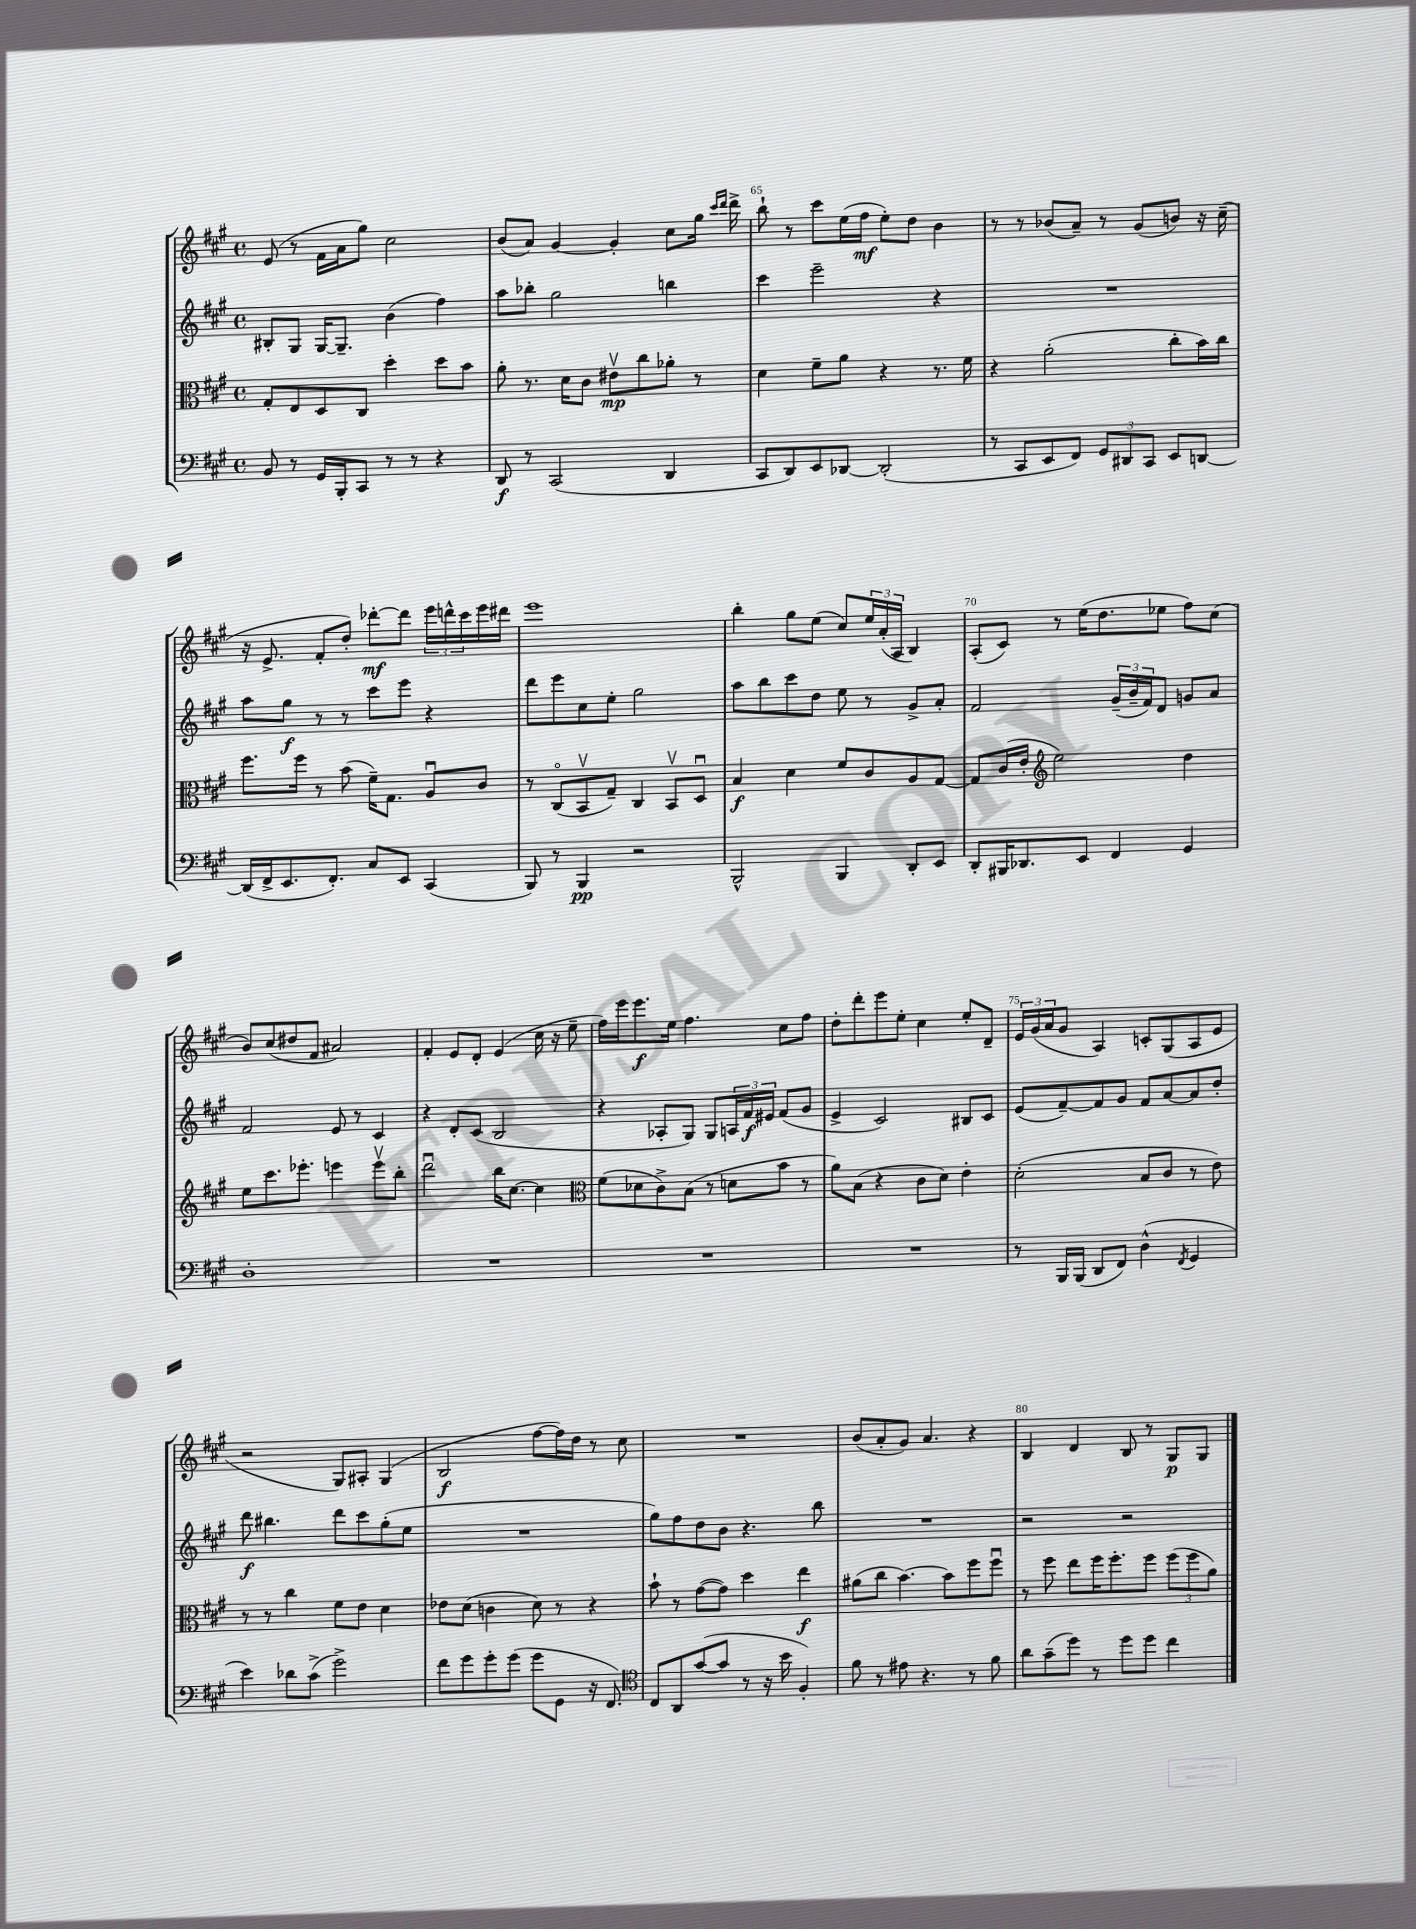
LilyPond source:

<<
\new StaffGroup <<
\new Staff = "s0" {
    \clef treble \key a \major \defaultTimeSignature \time 4/4
    e'8( r8 fis'16 a'16 gis''8) cis''2 |
    b'8( a'8) gis'4~ gis'4-. cis''8 gis''16 \grace { cis'''16 d'''16 } d'''16-> |
    b''8-! r8 cis'''8 e''16( fis''16\mf e''8-.) d''8 b'4 |
    r8 r8 bes'8( a'8--) r8 gis'8( b'8) r16 cis''16--( |
    r16 e'8.-> fis'8-. d''8-.) des'''8~-.\mf des'''8 \tuplet 3/2 { e'''16 d'''16-^ cis'''16 } e'''16 dis'''16 |
    e'''1 |
    b''4-. gis''8 e''8( cis''8) \tuplet 3/2 { e''16 a'16-.( a16 } b4) |
    a8-.( cis'8) r8 e''16( d''8. ees''8 fis''8) cis''8( |
    b'8) cis''8( dis''8 fis'8 ais'2) |
    fis'4-. e'8 d'8-. e'4( cis''16 r16 e''8-- |
    fis''16) e'''16 e'''8.\f e''16 fis''4. cis''8 fis''8 |
    d''8-. d'''8-. e'''8 e''8-. cis''4 e''8-. d'8-- |
    \tuplet 3/2 { e'16 gis'16( a'16 } gis'8 a4) c'8-. gis8( a8 e'8 |
    r2 gis8) ais8-. gis4( |
    b2\f fis''8~ fis''16) d''16 r8 cis''8 |
    R1 |
    b'8( a'8-. gis'8) a'4. r4 |
    b4 d'4 b8 r8 gis8\p gis8 \bar "|." |
}
\new Staff = "s1" {
    \clef treble \key a \major \defaultTimeSignature \time 4/4
    bis8-. gis8 gis16~ gis8.-- b'4( fis''4) |
    a''8 bes''8-. gis''2 b''4 |
    cis'''4 e'''2-- r4 |
    R1 |
    a''8 gis''8\f r8 r8 cis'''8 e'''8 r4 |
    d'''8 e'''8 cis''8 e''8-. gis''2 |
    a''8 b''8 cis'''8 d''8 e''8 r8 gis'8-> a'8-. |
    fis'2 \tuplet 3/2 { gis'16--( b'16-- fis'16) } d'8 g'8 a'8 |
    fis'2 e'8 r8 cis'4 |
    r4 d'8-. cis'8( b2 |
    r4 aes8-. gis8) gis8 \tuplet 3/2 { a16 fis'16\f eis'16 } fis'8( gis'8 |
    e'4-> cis'2) bis8 cis'8 |
    e'8( fis'8~--) fis'8 gis'8 fis'8 a'8~ a'8 d''8-. |
    d'''8\f bis''4. d'''8 cis'''8 gis''8-.( e''8 |
    R1 |
    gis''8) fis''8 d''8 b'8 r4. b''8 |
    R1 |
    r2 r2 \bar "|." |
}
\new Staff = "s2" {
    \clef alto \key a \major \defaultTimeSignature \time 4/4
    gis8-. e8 d8 cis8 d''4-. d''8 b'8 |
    a'8-. r8. d'16 cis'8 eis'8\upbow\mp cis''8 aes'8-. r8 |
    d'4 fis'8-- a'8 r4 r8. fis'16 |
    r4 a'2-.( cis''8-. b'16) cis''16 |
    fis''8. fis''16 r8 b'8( fis'16--) gis8. a8\downbow cis'8 |
    r8 cis8\flageolet( b,8\upbow gis8--) cis4 b,8\upbow d8\downbow |
    b4\f d'4 fis'8 cis'8 a8 gis8~ |
    gis8 cis'16( e'16-. \clef treble e''2) d''4 |
    e''8 cis'''8. ees'''8.-. e'''4 e'''8\upbow b''8-. |
    d'''2\downbow b''16 cis''8.~ cis''4 |
    \clef alto fis'8( des'8 cis'8->) b8( r8 d'8 b'8 r8 |
    a'8) b8( r4 cis'8 d'8) e'4-. |
    d'2-.( b8 cis'8 r8 e'8) |
    r8 r8 cis''4 fis'8 e'8 d'4 |
    ees'8 d'8( c'4 d'8) r8 r4 |
    b'8-! r8 gis'8~( gis'8) d''4 e''4\f |
    ais'8( cis''8 b'4.~) b'8 fis''8 fis''8\downbow |
    r8 fis''8 e''8 fis''16 fis''8.-. fis''8 \tuplet 3/2 { fis''8( fis''8 a'8) } \bar "|." |
}
\new Staff = "s3" {
    \clef bass \key a \major \defaultTimeSignature \time 4/4
    b,8 r8 gis,16 b,,16-. cis,8 r8 r8 r4 |
    d,8\f r8 cis,2( d,4 |
    cis,8 d,8) e,8 des,8~ des,2-.( |
    r8 cis,8 e,8 fis,8) \tuplet 3/2 { gis,8 dis,8 cis,8 } e,8 d,8~ |
    d,16( fis,16-> e,8. fis,8.-.) cis8 e,8 cis,4( |
    b,,8) r8 b,,4\pp r2 |
    b,,2-^ b,,4 d,8-. e,8 |
    d,8-. bis,,16 des,8. e,8 fis,4 gis,4 |
    d1-. |
    R1 |
    R1 |
    R1 |
    r8 b,,16 b,,16( d,8 fis,8) d4-^( \acciaccatura { fis,8 } gis,4 |
    e'4) des'8 cis'8->( gis'2->) |
    fis'8 gis'8 gis'8-. gis'8( gis'8 gis,8 r16 fis,8.) |
    \clef tenor cis8 a,8 gis'8~( gis'8 r8 r16 b'16 fis4-.) |
    fis'8 r8 eis'8 r4. r8 fis'8 |
    a'8 gis'8--( d''8) r8 d''8 d''8 cis''4 \bar "|." |
}
>>
>>
\layout { \context { \Score currentBarNumber = #63 \override BarNumber.break-visibility = ##(#f #t #t) barNumberVisibility = #(every-nth-bar-number-visible 5) } }
